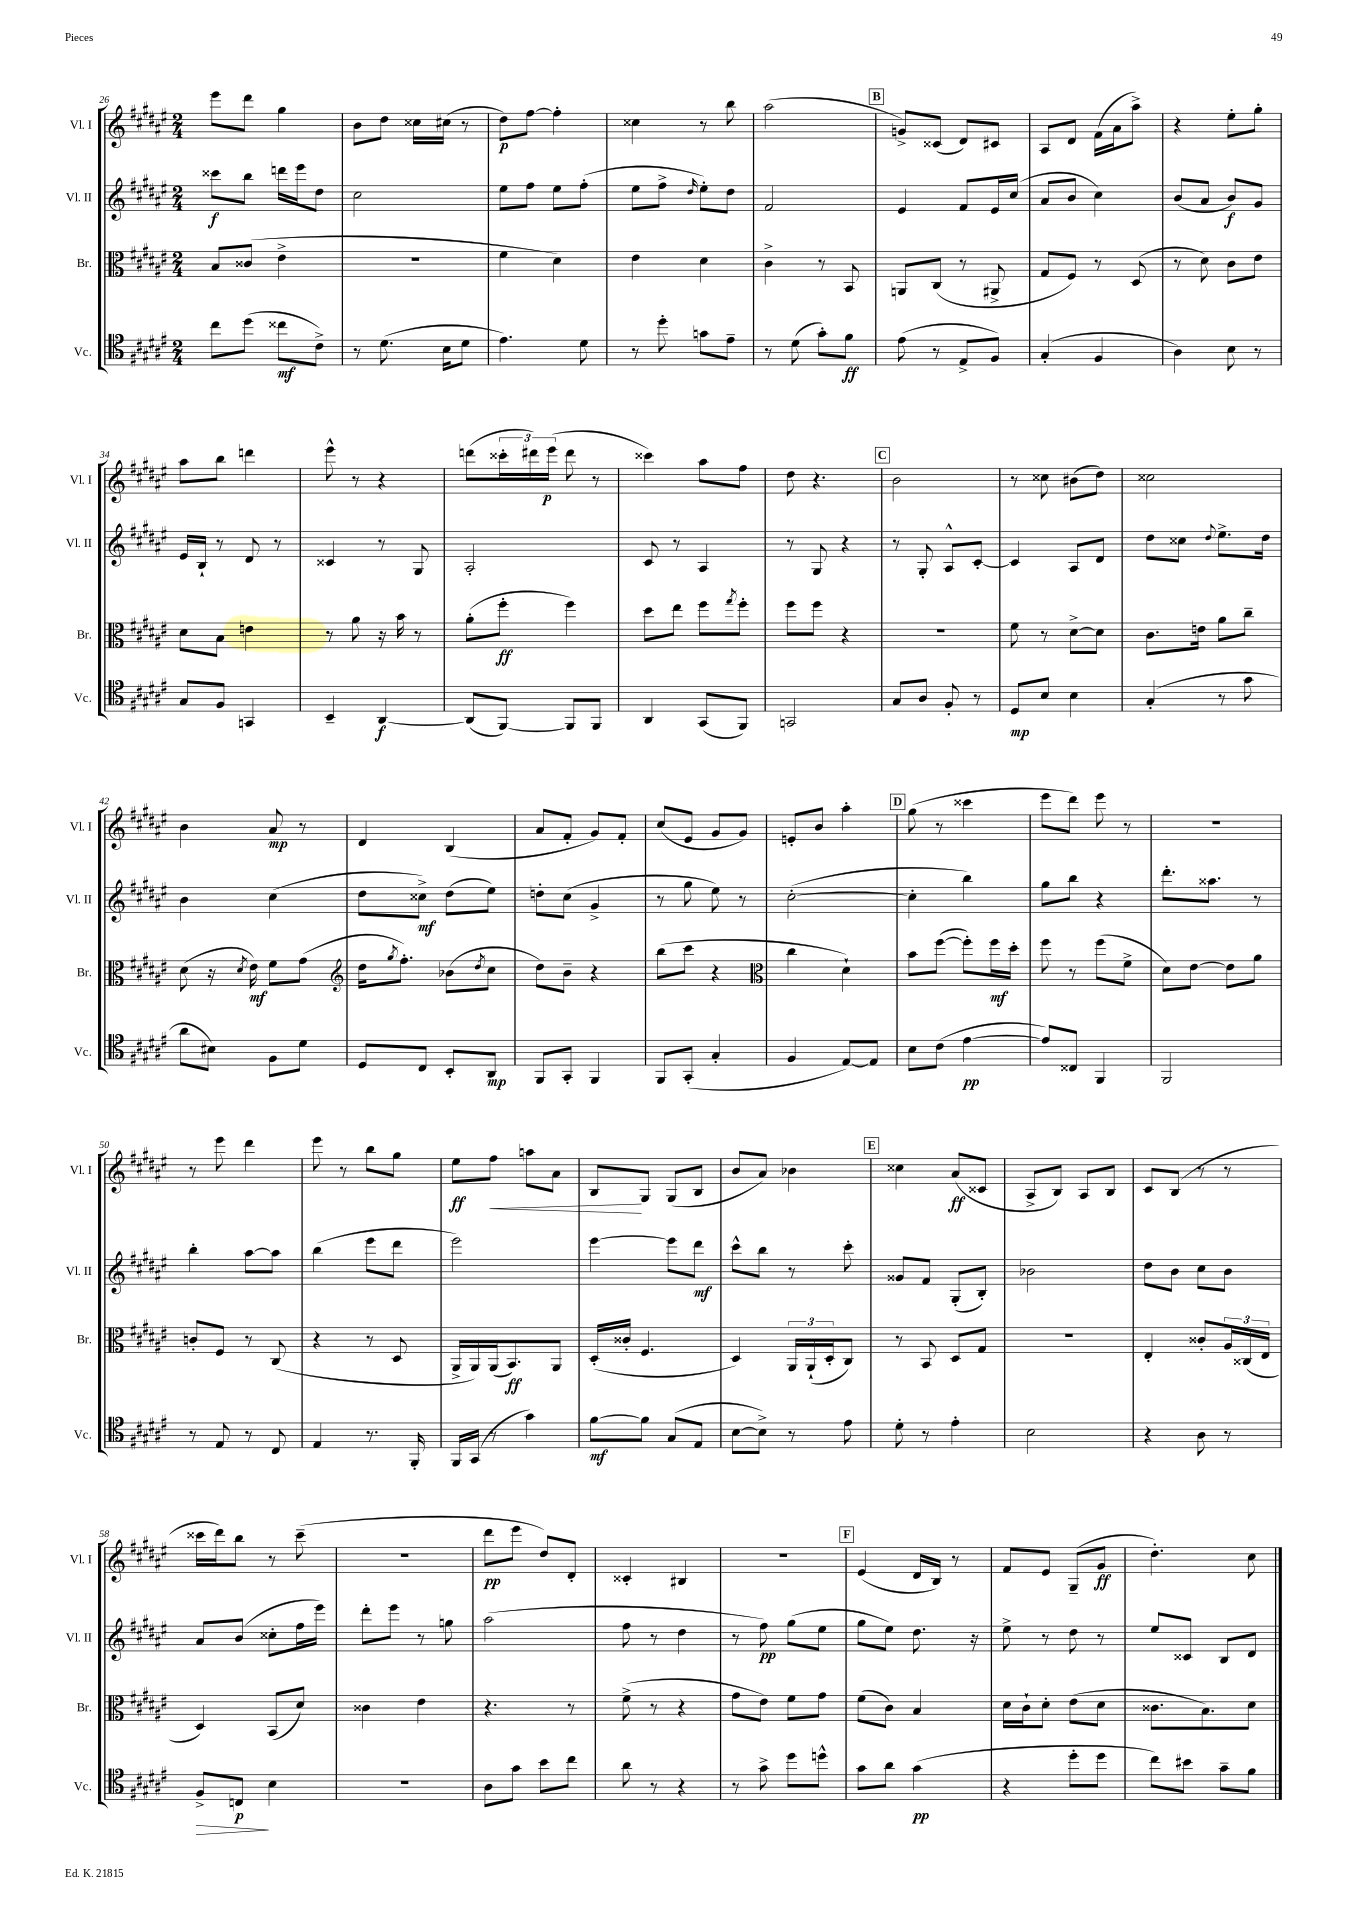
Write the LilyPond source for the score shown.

<<
\new StaffGroup <<
\new Staff = "s0" \with { instrumentName = "Vl. I" shortInstrumentName = "Vl. I" } {
    \clef treble \key fis \major \numericTimeSignature \time 2/4
    eis'''8 dis'''8 gis''4 |
    b'8 dis''8 cisis''16 cis''16( r8 |
    dis''8\p) fis''8~ fis''4-. |
    cisis''4 r8 b''8 |
    ais''2( |
    \mark \markup { \box "B" } g'8->) cisis'8( dis'8) cis'8 |
    ais8 dis'8 fis'16( ais'16 ais''8->) |
    r4 eis''8-. gis''8-. |
    ais''8 b''8 d'''4 |
    eis'''8-^ r8 r4 |
    d'''8( \tuplet 3/2 { cisis'''16-. dis'''16) eis'''16\p( } dis'''8 r8 |
    cisis'''4) ais''8 fis''8 |
    dis''8 r4. |
    \mark \markup { \box "C" } b'2 |
    r8 cisis''8 bis'8( dis''8) |
    cisis''2 |
    b'4 ais'8\mp r8 |
    dis'4 b4( |
    ais'8 fis'8-. gis'8) fis'8-. |
    cis''8( eis'8 gis'8 gis'8) |
    e'8-. b'8 ais''4-. |
    \mark \markup { \box "D" } gis''8( r8 cisis'''4 |
    eis'''8 dis'''8) eis'''8 r8 |
    r2 |
    r8 eis'''8 dis'''4 |
    eis'''8 r8 b''8 gis''8 |
    eis''8\ff fis''8\< a''8 ais'8 |
    b8\! gis8 gis8( b8 |
    b'8 ais'8) bes'4 |
    \mark \markup { \box "E" } cisis''4 ais'8\ff( cisis'8 |
    ais8-> b8) ais8 b8 |
    cis'8 b8( r8 r8 |
    cisis'''16 dis'''16) b''8 r8 cisis'''8--( |
    R2 |
    dis'''8\pp eis'''8 dis''8) dis'8-. |
    cisis'4-. bis4 |
    R2 |
    \mark \markup { \box "F" } eis'4( dis'16 b16) r8 |
    fis'8 eis'8 gis8--( gis'8\ff |
    dis''4.-.) cis''8 \bar "|." |
}
\new Staff = "s1" \with { instrumentName = "Vl. II" shortInstrumentName = "Vl. II" } {
    \clef treble \key fis \major \numericTimeSignature \time 2/4
    cisis'''8\f b''8 d'''16 eis'''16 dis''8 |
    cis''2 |
    eis''8 fis''8 eis''8 fis''8-.( |
    eis''8 fis''8-> \grace { dis''16 } eis''8-.) dis''8 |
    fis'2 |
    \mark \markup { \box "B" } eis'4 fis'8 eis'16 cis''16( |
    ais'8 b'8 cis''4) |
    b'8( ais'8 b'8\f) gis'8 |
    eis'16 b16-! r8 dis'8 r8 |
    cisis'4 r8 gis8 |
    ais2-. |
    cis'8 r8 ais4 |
    r8 gis8 r4 |
    \mark \markup { \box "C" } r8 gis8-. ais8-^ cis'8~-. |
    cis'4 ais8 dis'8 |
    dis''8 cisis''8 \appoggiatura { dis''8 } eis''8.-> dis''16 |
    b'4 cis''4( |
    dis''8 cisis''8->\mf) dis''8( eis''8) |
    d''8-. cis''8( gis'4-> |
    r8 gis''8 eis''8) r8 |
    cis''2~-.( |
    \mark \markup { \box "D" } cis''4-. b''4) |
    gis''8 b''8 r4 |
    dis'''8.-. aisis''8. r8 |
    b''4-. ais''8~ ais''8 |
    b''4( eis'''8 dis'''8 |
    eis'''2) |
    eis'''4~ eis'''8 dis'''8\mf |
    cis'''8-^ b''8 r8 cis'''8-. |
    \mark \markup { \box "E" } gisis'8 fis'8 gis8-.( b8-.) |
    bes'2 |
    dis''8 b'8 cis''8 b'8 |
    ais'8 b'8( cisis''8-. fis''16 eis'''16) |
    dis'''8-. eis'''8 r8 g''8 |
    ais''2( |
    fis''8 r8 dis''4 |
    r8 fis''8\pp) gis''8( eis''8 |
    \mark \markup { \box "F" } gis''8 eis''8) dis''8. r16 |
    eis''8-> r8 dis''8 r8 |
    eis''8 cisis'8 b8 dis'8 \bar "|." |
}
\new Staff = "s2" \with { instrumentName = "Br." shortInstrumentName = "Br." } {
    \clef alto \key fis \major \numericTimeSignature \time 2/4
    b8 cisis'8( eis'4-> |
    r2 |
    fis'4 dis'4) |
    eis'4 dis'4 |
    cis'4-> r8 b,8 |
    \mark \markup { \box "B" } a,8 cis8( r8 ais,8-> |
    gis8 fis8) r8 dis8( |
    r8 dis'8) cis'8 eis'8 |
    dis'8 b8 e'4 |
    r8 ais'8 r16 b'16 r8 |
    ais'8-.( fis''8-.\ff fis''4) |
    dis''8 eis''8 fis''8 \acciaccatura { gis''8 } fis''8-. |
    fis''8 fis''8 r4 |
    \mark \markup { \box "C" } R2 |
    fis'8 r8 dis'8~-> dis'8 |
    cis'8. e'16 ais'8 cis''8-- |
    dis'8( r16 \acciaccatura { dis'8 } eis'16\mf) fis'8 gis'8( |
    \clef treble dis''16 \acciaccatura { gis''8 } fis''8.-.) bes'8( \acciaccatura { dis''8 } cis''8 |
    dis''8) b'8-- r4 |
    b''8( cis'''8 r4 |
    \clef alto cis''4 dis'4-!) |
    \mark \markup { \box "D" } b'8 fis''8~( fis''8-.) fis''16\mf dis''16-. |
    fis''8 r8 fis''8( fis'8-> |
    dis'8) eis'8~ eis'8 ais'8 |
    c'8-. fis8 r8 cis8( |
    r4 r8 dis8 |
    ais,16-> ais,16) ais,16( b,8.\ff) ais,8 |
    dis16-.( cisis'16-. fis4. |
    dis4) \tuplet 3/2 { ais,16 ais,16-!( dis16-. } cis8) |
    \mark \markup { \box "E" } r8 b,8 dis8 gis8 |
    r2 |
    eis4-. cisis'8-. \tuplet 3/2 { ais16 cisis16( eis16 } |
    dis4) b,8( dis'8) |
    cisis'4 eis'4 |
    r4. r8 |
    fis'8->( r8 r4 |
    gis'8 eis'8) fis'8 gis'8 |
    \mark \markup { \box "F" } fis'8( cis'8) b4 |
    dis'16 cis'16-! dis'8-. eis'8( dis'8 |
    cisis'8. b8.) dis'8 \bar "|." |
}
\new Staff = "s3" \with { instrumentName = "Vc." shortInstrumentName = "Vc." } {
    \clef tenor \key fis \major \numericTimeSignature \time 2/4
    cis''8 dis''8( cisis''8\mf cis'8->) |
    r8 dis'8.( b16 dis'8 |
    eis'4.) dis'8 |
    r8 dis''8-. g'8 eis'8-- |
    r8 dis'8( gis'8-.) fis'8\ff |
    \mark \markup { \box "B" } eis'8( r8 eis8-> fis8) |
    gis4-.( fis4 |
    ais4) b8 r8 |
    gis8 fis8 g,4 |
    b,4-- ais,4~\f |
    ais,8( fis,8~) fis,8 fis,8 |
    ais,4 gis,8( fis,8) |
    g,2 |
    \mark \markup { \box "C" } gis8 ais8 fis8-. r8 |
    dis8\mp b8 b4 |
    gis4-.( r8 gis'8 |
    ais'8 bis8) fis8 dis'8 |
    dis8 cis8 b,8-. ais,8\mp |
    fis,8 gis,8-. fis,4 |
    fis,8 gis,8-.( gis4-. |
    fis4 eis8~) eis8 |
    \mark \markup { \box "D" } b8 cis'8( eis'4~\pp |
    eis'8) cisis8 fis,4 |
    fis,2 |
    r8 eis8 r8 cis8 |
    eis4 r8. fis,16-. |
    fis,16 gis,16( r8 gis'4) |
    fis'8~\mf fis'8 gis8( eis8 |
    b8~ b8->) r8 eis'8 |
    \mark \markup { \box "E" } dis'8-. r8 eis'4-. |
    b2 |
    r4 ais8 r8 |
    fis8->\> c8\p\! b4 |
    R2 |
    ais8 gis'8 b'8 cis''8 |
    ais'8 r8 r4 |
    r8 gis'8-> dis''8 d''8-^ |
    \mark \markup { \box "F" } gis'8 ais'8 gis'4\pp( |
    r4 dis''8-. dis''8 |
    cis''8) bis'8 gis'8-- fis'8 \bar "|." |
}
>>
>>
\layout { \context { \Score currentBarNumber = #26 } }
